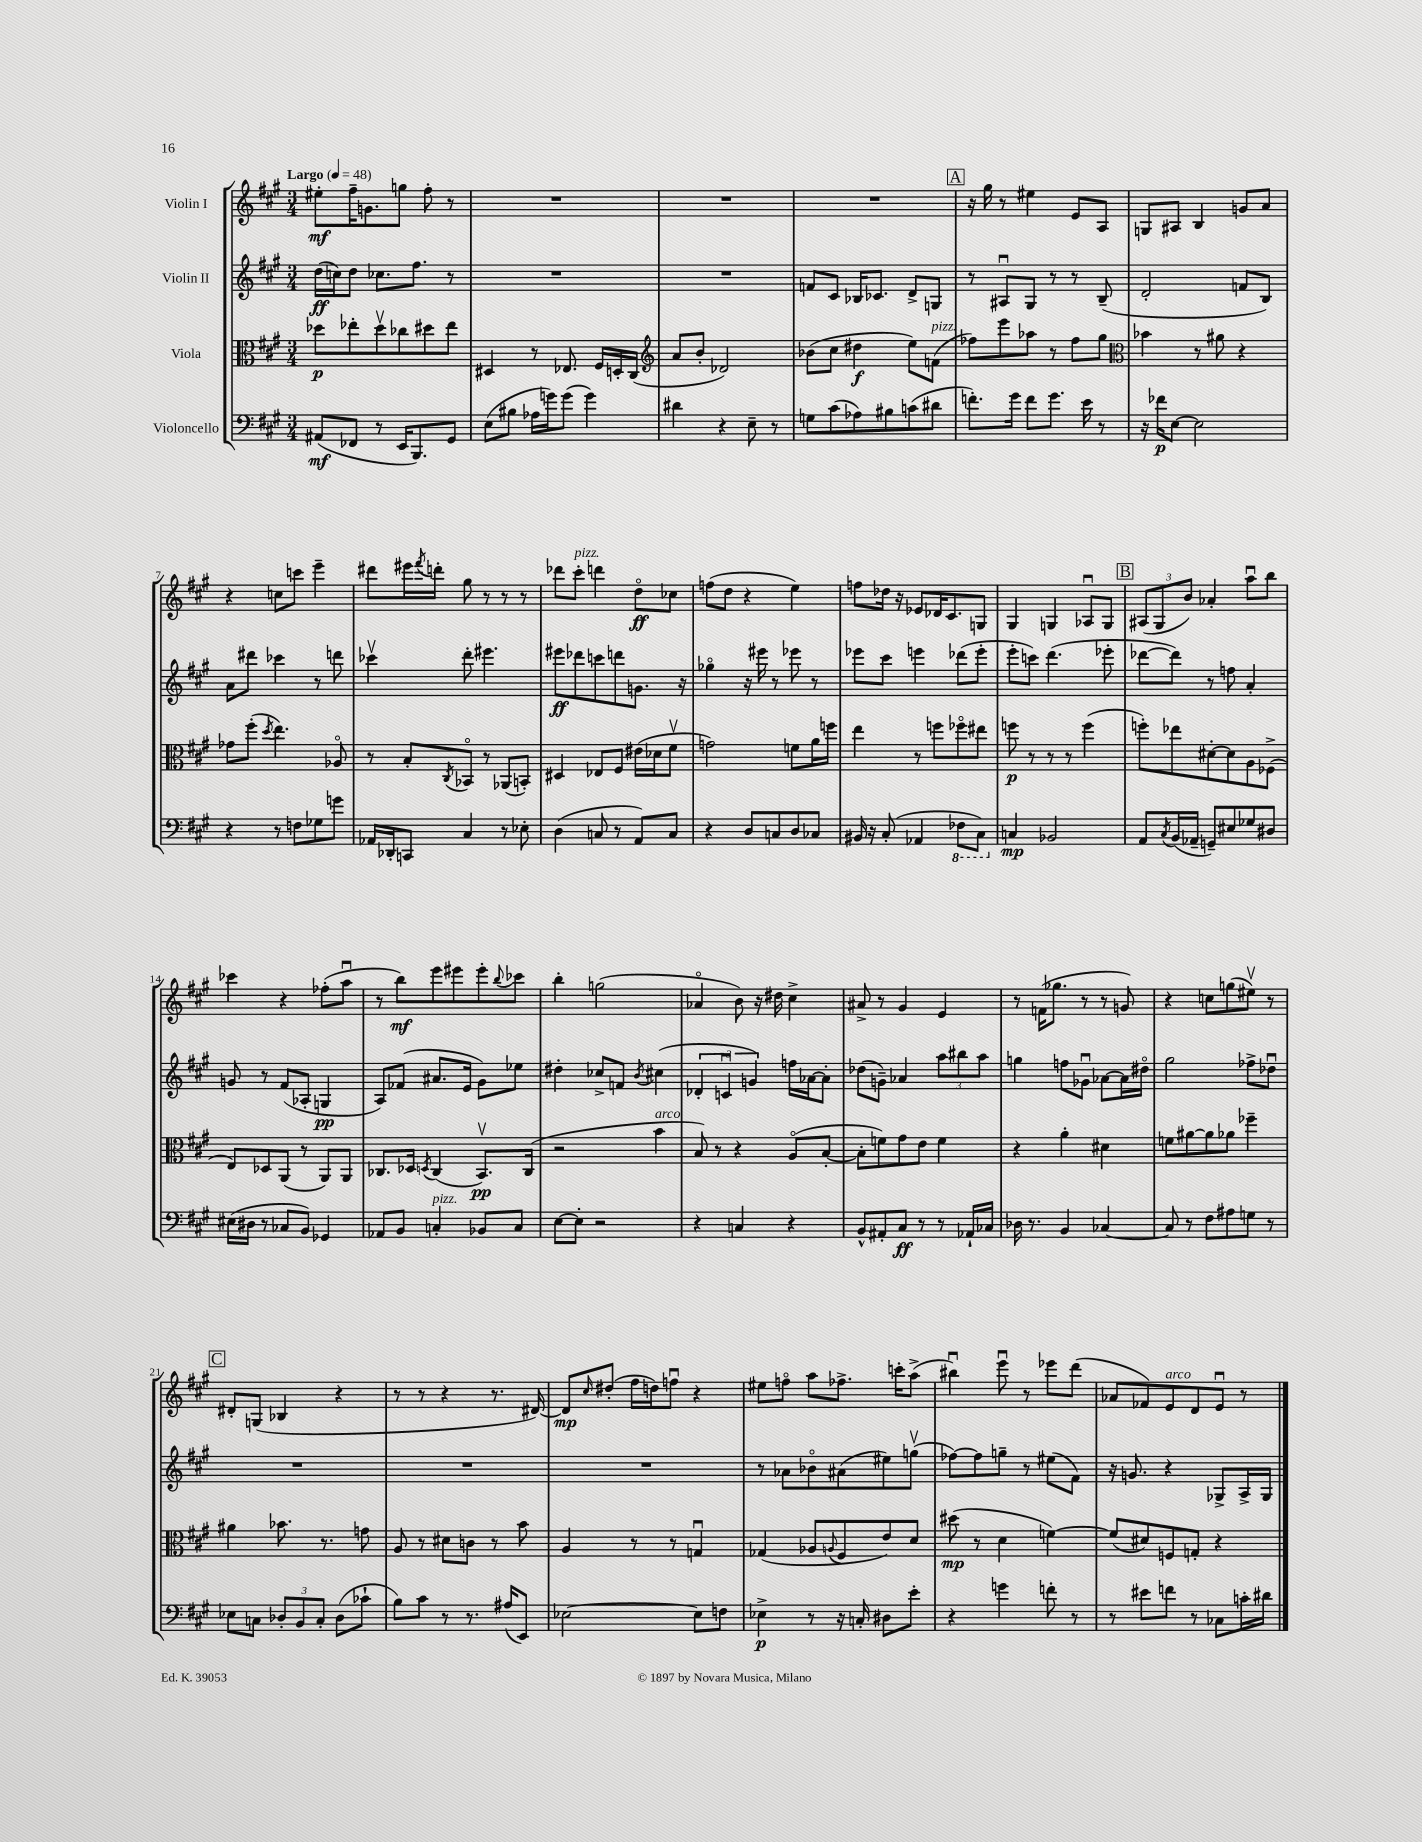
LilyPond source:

<<
\new StaffGroup <<
\new Staff = "s0" \with { instrumentName = "Violin I" } {
    \clef treble \key a \major \numericTimeSignature \time 3/4 \tempo "Largo" 4 = 48
    eis''8-.\mf fis''16-- g'8. g''8 fis''8-. r8 |
    R2. |
    R2. |
    R2. |
    \mark \markup { \box "A" } r16 gis''16 r8 eis''4 e'8 a8 |
    g8 ais8 b4 g'8 a'8 |
    r4 c''8 c'''8 e'''4-- |
    dis'''8 eis'''16 \acciaccatura { fis'''8 } d'''16-. gis''8 r8 r8 r8 |
    des'''8 cis'''8-.^\markup { \italic "pizz." } d'''4 d''8\flageolet\ff ces''8 |
    f''8( d''8 r4 e''4) |
    f''8 des''16 r16 ees'8 des'16 cis'8. g8 |
    gis4 g4 aes8\downbow g8 |
    \mark \markup { \box "B" } \tuplet 3/2 { ais8( gis8 b'8) } aes'4-. a''8\downbow b''8 |
    ces'''4 r4 fes''8-.( a''8\downbow |
    r8 b''8\mf) e'''8 eis'''8 eis'''8-. \appoggiatura { b''8 } ces'''8 |
    b''4-. g''2( |
    aes'4\flageolet b'8) r16 dis''16 cis''4-> |
    ais'8-> r8 gis'4 e'4 |
    r8 f'16( ges''8. r8 r8 g'8) |
    r4 c''8 g''8( eis''8\upbow) r8 |
    \mark \markup { \box "C" } dis'8-. g8( bes4 r4 |
    r8 r8 r4 r8. dis'16~) |
    dis'8\mp \grace { cis''16 } dis''8-.( fis''16 d''16) f''8\downbow r4 |
    eis''8 f''8\flageolet a''8 fes''8.-> c'''16-. a''8->( |
    bis''4\downbow) e'''8\downbow r8 ees'''8 d'''8( |
    aes'8 fes'8) e'8^\markup { \italic "arco" } d'8 e'8\downbow r8 \bar "|." |
}
\new Staff = "s1" \with { instrumentName = "Violin II" } {
    \clef treble \key a \major \numericTimeSignature \time 3/4
    d''16\ff( c''16) d''8 ces''8. fis''8. r8 |
    R2. |
    R2. |
    f'8 cis'8 bes16 ces'8. d'8-> g8 |
    \mark \markup { \box "A" } r8 ais8\downbow gis8 r8 r8 b8--( |
    d'2-. f'8 b8) |
    a'8 dis'''8 ces'''4 r8 d'''8 |
    ces'''4\upbow d'''8-. eis'''4. |
    eis'''8\ff des'''8 c'''8 d'''8 g'8. r16 |
    ges''4\flageolet r16 eis'''16 r8 ees'''8 r8 |
    ees'''8 cis'''8 e'''4 des'''8( e'''8-. |
    e'''8-. c'''8) d'''4.( ees'''8-. |
    \mark \markup { \box "B" } des'''8~ des'''8) r8 f''8 a'4-. |
    g'8 r8 fis'8( aes8-. g4\pp |
    a8) fes'8( ais'8. e'16 gis'8) ees''8 |
    dis''4-. ces''8-> f'8 \acciaccatura { b'8 } cis''4( |
    \tuplet 3/2 { des'4-. c'4\downbow g'4) } f''16 aes'16~ aes'8-. |
    des''8( g'8--) aes'4 \tuplet 3/2 { a''8 bis''8 a''8 } |
    g''4 f''8 ges'8\downbow aes'8~ aes'16 dis''16\flageolet |
    gis''2 fes''8-> des''8\downbow |
    \mark \markup { \box "C" } R2. |
    R2. |
    R2. |
    r8 aes'8 bes'8\flageolet ais'8( eis''8) g''8\upbow( |
    fes''8~) fes''8 g''8-- r8 eis''8( fis'8) |
    r16 g'8. r4 ges8-> a16-> ges16 \bar "|." |
}
\new Staff = "s2" \with { instrumentName = "Viola" } {
    \clef alto \key a \major \numericTimeSignature \time 3/4
    des''8\p ees''8-. des''8\upbow ces''8 dis''8 ees''8 |
    dis4 r8 ees8. fis16 d16-. cis16( |
    \clef treble a'8 b'8-. des'2) |
    bes'8( cis''8 dis''4\f e''8) f'8^\markup { \italic "pizz." }( |
    \mark \markup { \box "A" } fes''8) e'''8 aes''8 r8 fes''8 gis''8 |
    \clef alto bes'4 r8 ais'8 r4 |
    ges'8 fis''8-.( \acciaccatura { d''8 } e''4.) aes8\flageolet |
    r8 b8-. \acciaccatura { cis8 } bes,8\flageolet r8 aes,8( b,8-.) |
    dis4 ees8 fis8 eis'16( des'16 fis'8\upbow |
    g'2) f'8 a'16 f''16 |
    e''4 r8 f''8 fes''8\flageolet eis''8 |
    f''8\p r8 r8 r8 f''4( |
    \mark \markup { \box "B" } f''8-.) ees''8 dis'8~-. dis'8 a8 fes8->( |
    e8) des8 a,8( r8 a,8) a,8 |
    ces8. des16 \acciaccatura { d8 } ces4( b,8.\upbow\pp) ces16( |
    r2 b'4^\markup { \italic "arco" } |
    b8) r8 r4 a8\flageolet( b8~-. |
    b8-. f'8) gis'8 e'8 f'4 |
    r4 a'4-. dis'4 |
    f'8 ais'8~ ais'8 aes'8 fes''4-- |
    \mark \markup { \box "C" } ais'4 bes'8. r8. g'8 |
    a8 r8 dis'8 c'8 r8 b'8 |
    a4 r8 r8 g4\downbow |
    ges4( aes8 \appoggiatura { a8 } fis8 e'8) d'8 |
    dis''8\mp( r8 d'4 f'4~) |
    f'8( dis'8) f8 g8-. r4 \bar "|." |
}
\new Staff = "s3" \with { instrumentName = "Violoncello" } {
    \clef bass \key a \major \numericTimeSignature \time 3/4
    ais,8\mf( fes,8 r8 e,16 b,,8.) gis,8 |
    e8( bis8 aes16 g'16) g'8( g'4) |
    dis'4 r4 e8-- r8 |
    g8 cis'8( aes8) bis8 c'8( dis'8 |
    \mark \markup { \box "A" } f'8.-.) gis'16 f'8 gis'8. e'16 r8 |
    r16 fes'16\p e8~ e2 |
    r4 r8 f8 ges8 g'8 |
    aes,16 des,16-. c,8 cis4 r8 ees8-. |
    d4( c8 r8 a,8) c8 |
    r4 d8 c8 d8 ces8 |
    bis,16 r16 cis8-.( aes,4 \ottava #-1 fes,8 cis,8) \ottava #0 |
    c4\mp bes,2 |
    \mark \markup { \box "B" } a,8 \acciaccatura { cis8 } b,16( aes,16-- g,8--) eis8 ges8 dis8 |
    eis16( dis16 r8 ces8 b,8) ges,4 |
    aes,8 b,8 c4-.^\markup { \italic "pizz." } bes,8 c8 |
    e8~ e8-. r2 |
    r4 c4 r4 |
    b,8-^ ais,8-. cis8\ff r8 r8 aes,16-! ces16 |
    des16 r8. b,4 ces4~ |
    ces8 r8 fis8 ais8 g8 r8 |
    \mark \markup { \box "C" } ees8 c8 \tuplet 3/2 { des8-. b,8 c8-. } des8( ces'8-! |
    b8) cis'8 r8 r8. ais16( e,8) |
    ees2~ ees8 f8 |
    ees4->\p r8 r16 c16-. dis8 e'8-. |
    r4 g'4 f'8-. r8 |
    r8 eis'8 f'8 r8 ces8 c'16-. dis'16 \bar "|." |
}
>>
>>
